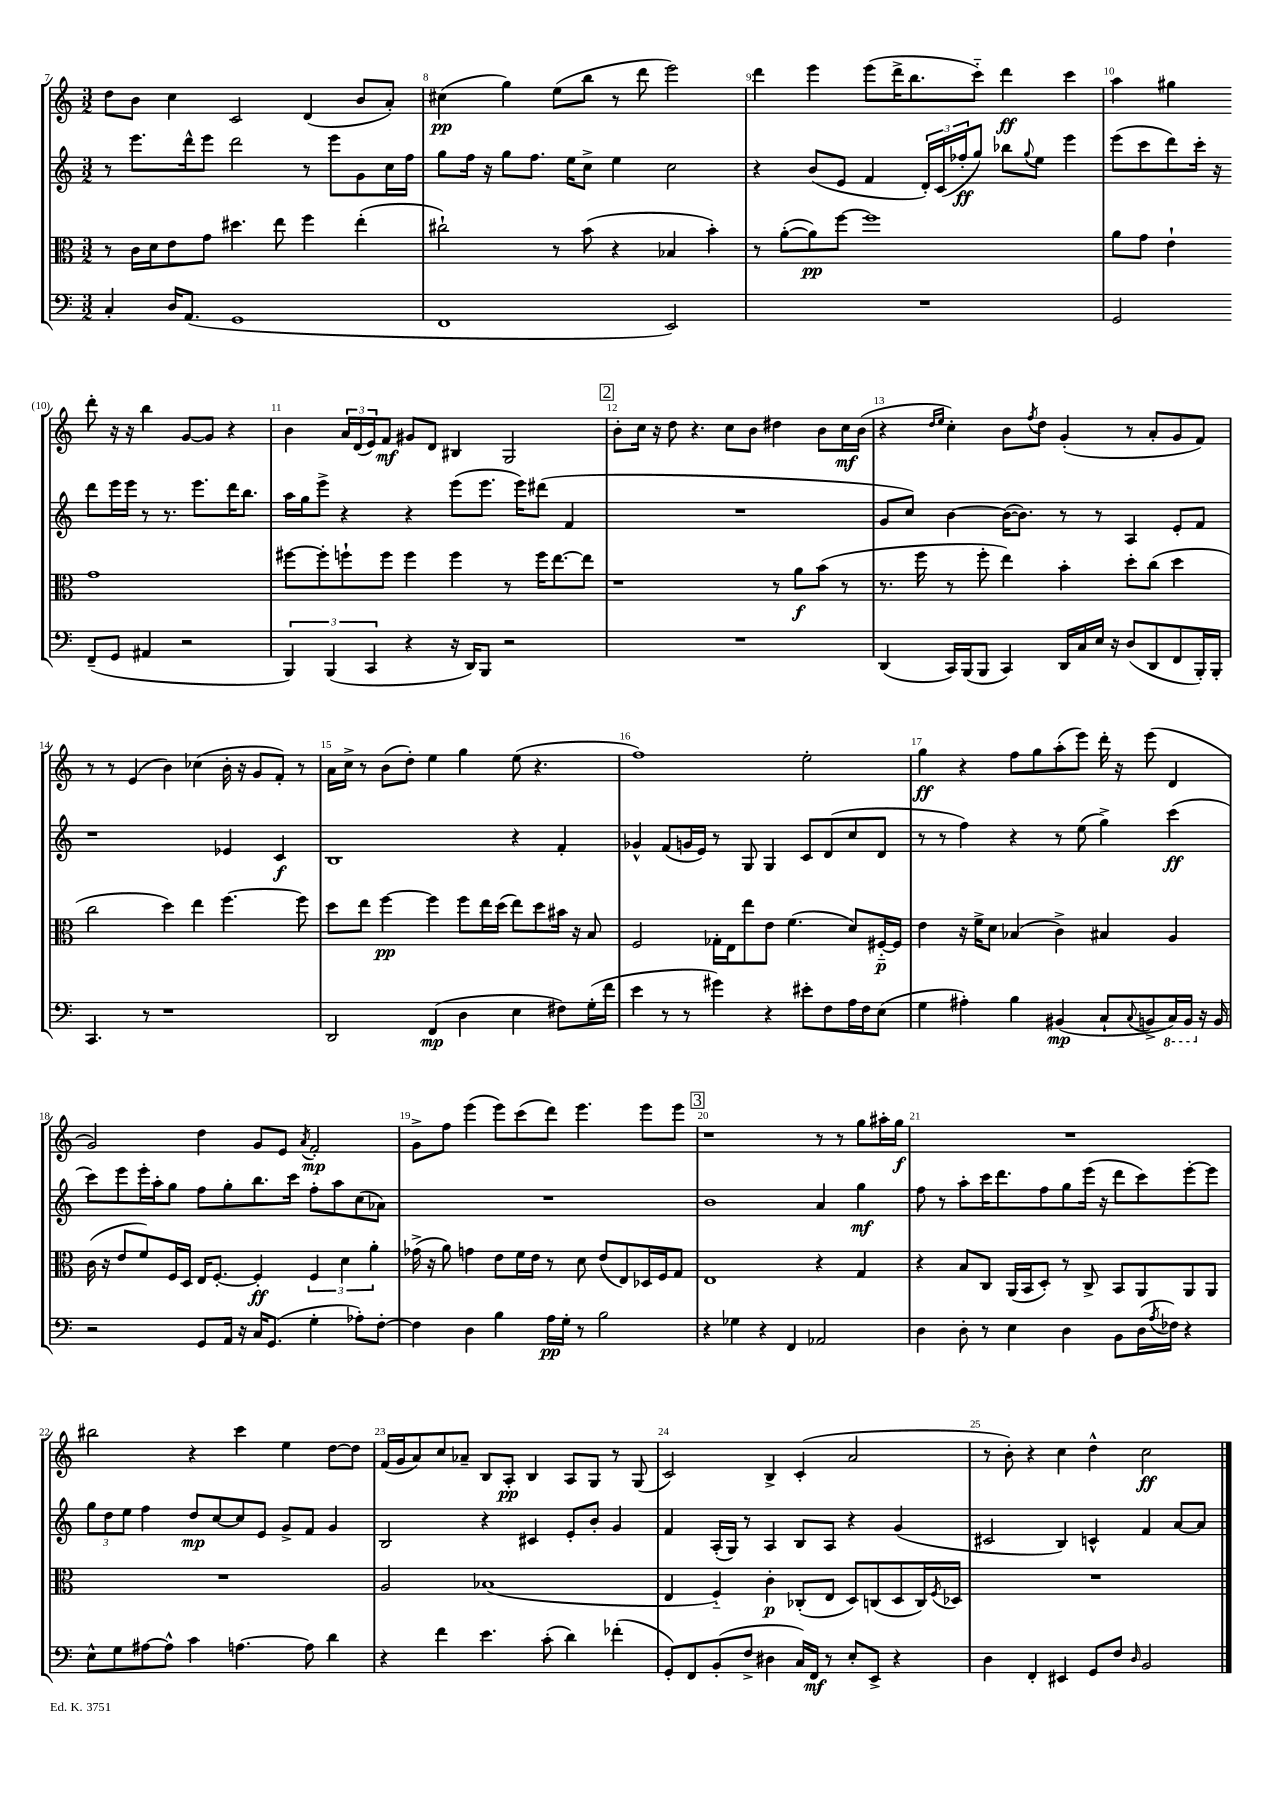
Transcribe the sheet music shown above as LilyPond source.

<<
\new StaffGroup <<
\new Staff = "s0" {
    \clef treble \key c \major \numericTimeSignature \time 3/2
    d''8 b'8 c''4 c'2 d'4( b'8 a'8-.) |
    cis''4\pp( g''4) e''8( b''8 r8 d'''8 e'''2) |
    d'''4 e'''4 e'''8( d'''16-> b''8. c'''8-_) d'''4\ff c'''4 |
    a''4 gis''4 d'''8-. r16 r16 b''4 g'8~ g'8 r4 |
    b'4 \tuplet 3/2 { a'16 d'16( e'16) } f'8\mf gis'8 d'8 bis4 g2 |
    \mark \markup { \box "2" } b'8-. c''16 r16 d''8 r4. c''8 b'8 dis''4 b'8 c''16\mf b'16( |
    r4 \grace { d''16 e''16 } c''4-.) b'8 \acciaccatura { f''8 } d''8 g'4-.( r8 a'8-. g'8 f'8) |
    r8 r8 e'4( b'4) ces''4( b'16-. r16 g'8 f'8-.) r8 |
    a'16 c''16-> r8 b'8( d''8-.) e''4 g''4 e''8( r4. |
    f''1) e''2-. |
    g''4\ff r4 f''8 g''8 a''8-.( e'''8) d'''16-. r16 e'''8( d'4 |
    g'2) d''4 g'8 e'8 \acciaccatura { a'8 } f'2-.\mp |
    g'8-> f''8 e'''4( e'''8) c'''8( d'''8) e'''4. e'''8 e'''8 |
    \mark \markup { \box "3" } r1 r8 r8 g''8 ais''16-. g''16\f |
    R1. |
    bis''2 r4 c'''4 e''4 d''8~ d''8 |
    f'16( g'16 a'8) c''8 aes'8-- b8 a8-.\pp b4 a8 g8 r8 g8( |
    c'2) b4-> c'4-.( a'2 |
    r8 b'8-.) r4 c''4 d''4-^ c''2\ff \bar "|." |
}
\new Staff = "s1" {
    \clef treble \key c \major \numericTimeSignature \time 3/2
    r8 e'''8. d'''16-^ e'''8 d'''2 r8 e'''8 g'8 c''16 f''16 |
    g''8 f''16 r16 g''8 f''8. e''16 c''8-> e''4 c''2 |
    r4 b'8( e'8 f'4 \tuplet 3/2 { d'16-.) c'16( fes''16-.\ff } g''8) bes''8 \appoggiatura { g''8 } e''8 e'''4 |
    e'''8( c'''8 d'''8) c'''16-. r16 d'''8 e'''16 e'''16 r8 r8. e'''8. d'''16 b''8. |
    a''16 g''16 e'''8-> r4 r4 e'''8( e'''8. e'''16) dis'''8( f'4 |
    \mark \markup { \box "2" } R1. |
    g'8 c''8) b'4~ b'16~( b'8.) r8 r8 a4 e'8-. f'8 |
    r1 ees'4 c'4\f |
    b1 r4 f'4-. |
    ges'4-^ f'8( g'16 e'16) r8 g8 g4 c'8 d'8( c''8 d'8 |
    r8 r8 f''4) r4 r8 e''8( g''4->) c'''4\ff( |
    c'''8) e'''8 e'''16-. a''16-. g''8 f''8 g''8-. b''8. c'''16 f''8-. a''8 c''8( aes'8) |
    R1. |
    \mark \markup { \box "3" } b'1 a'4 g''4\mf |
    f''8 r8 a''8-. c'''16 d'''8. f''8 g''8 e'''16( r16 d'''8 c'''8) e'''8~-. e'''8 |
    \tuplet 3/2 { g''8 d''8 e''8 } f''4 d''8\mp c''8~ c''8 e'8 g'8-> f'8 g'4 |
    b2 r4 cis'4 e'8-. b'8-. g'4 |
    f'4 a16-.( g16) r8 a4 b8 a8 r4 g'4( |
    cis'2 b4) c'4-^ f'4 a'8~ a'8 \bar "|." |
}
\new Staff = "s2" {
    \clef alto \key c \major \numericTimeSignature \time 3/2
    r8 c'16 d'16 e'8 g'8 dis''4. e''8 f''4 e''4-.( |
    cis''2-!) r8 b'8( r4 bes4 b'4-.) |
    r8 a'8~-.( a'8\pp) f''8~ f''1 |
    a'8 g'8 e'4-! g'1 |
    fis''8~ fis''8-. f''8-! f''8 f''4 f''4 r8 f''16 e''8.~ e''8 |
    \mark \markup { \box "2" } r1 r8 a'8\f b'8( r8 |
    r8. f''16 r8 f''8-. e''4) b'4-. d''8-. c''8( d''4 |
    c''2 d''4) e''4 f''4.~ f''8 |
    d''8 e''8 f''4~\pp f''4 f''8 e''16 d''16( e''8) d''8 bis'16 r16 b8 |
    f2 ges16-. e16 e''8 e'8 f'4.( d'8) fis16~-_\p fis16 |
    e'4 r16 f'16-> d'8 bes4( c'4->) bis4 a4 |
    c'16( r16 e'8 f'8) f16 d16 e16 f8.~-. f4-.\ff \tuplet 3/2 { f4 d'4 a'4-. } |
    ges'16->( r16 a'8) g'4 e'8 f'16 e'16 r8 d'8 e'8( e8) des16 f16 g8 |
    \mark \markup { \box "3" } e1 r4 g4 |
    r4 b8 c8 a,16( b,16 d8-.) r8 c8-> b,8 a,8 a,8 a,8 |
    R1. |
    a2 bes1( |
    e4 f4-_) c'4-.\p ces8-.( e8 d8) c8( d8 c16) \acciaccatura { f8 } des16 |
    R1. \bar "|." |
}
\new Staff = "s3" {
    \clef bass \key c \major \numericTimeSignature \time 3/2
    c4-. d16 a,8.( g,1 |
    f,1 e,2) |
    R1. |
    g,2 f,8--( g,8 ais,4 r2 |
    \tuplet 3/2 { b,,4) b,,4( c,4 } r4 r16 d,16) b,,8 r2 |
    \mark \markup { \box "2" } R1. |
    d,4( c,16) b,,16( b,,8 c,4) d,16 c16 e16 r16 d8( d,8 f,8 b,,16-.) b,,16-. |
    c,4. r8 r1 |
    d,2 f,4\mp( d4 e4 fis8) g16-.( f'16 |
    e'4 r8 r8 gis'4) r4 eis'8-. f8 a16 f16 e8( |
    g4 ais4-.) b4 bis,4\mp( c8-! \appoggiatura { c8 } b,8-> \ottava #-1 c,16) b,,16 \ottava #0 r16 b,16 |
    r2 g,8 a,16 r16 c16 g,8.( g4-. aes8-.) f8~-. |
    f4 d4 b4 a16\pp g16-. r8 b2 |
    \mark \markup { \box "3" } r4 ges4 r4 f,4 aes,2 |
    d4 d8-. r8 e4 d4 b,8 d16( \acciaccatura { a8 } fes16) r4 |
    e8-^ g8 ais8~ ais8-^ c'4 a4.~ a8 d'4 |
    r4 f'4 e'4. c'8-.( d'4) fes'4-.( |
    g,8-.) f,8 b,8-.( f8-> dis4 c16) f,16\mf r8 e8-. e,8-> r4 |
    d4 f,4-. eis,4 g,8 f8 \grace { d16 } b,2 \bar "|." |
}
>>
>>
\layout { \context { \Score currentBarNumber = #7 \override BarNumber.break-visibility = ##(#f #t #t) barNumberVisibility = #all-bar-numbers-visible } }
